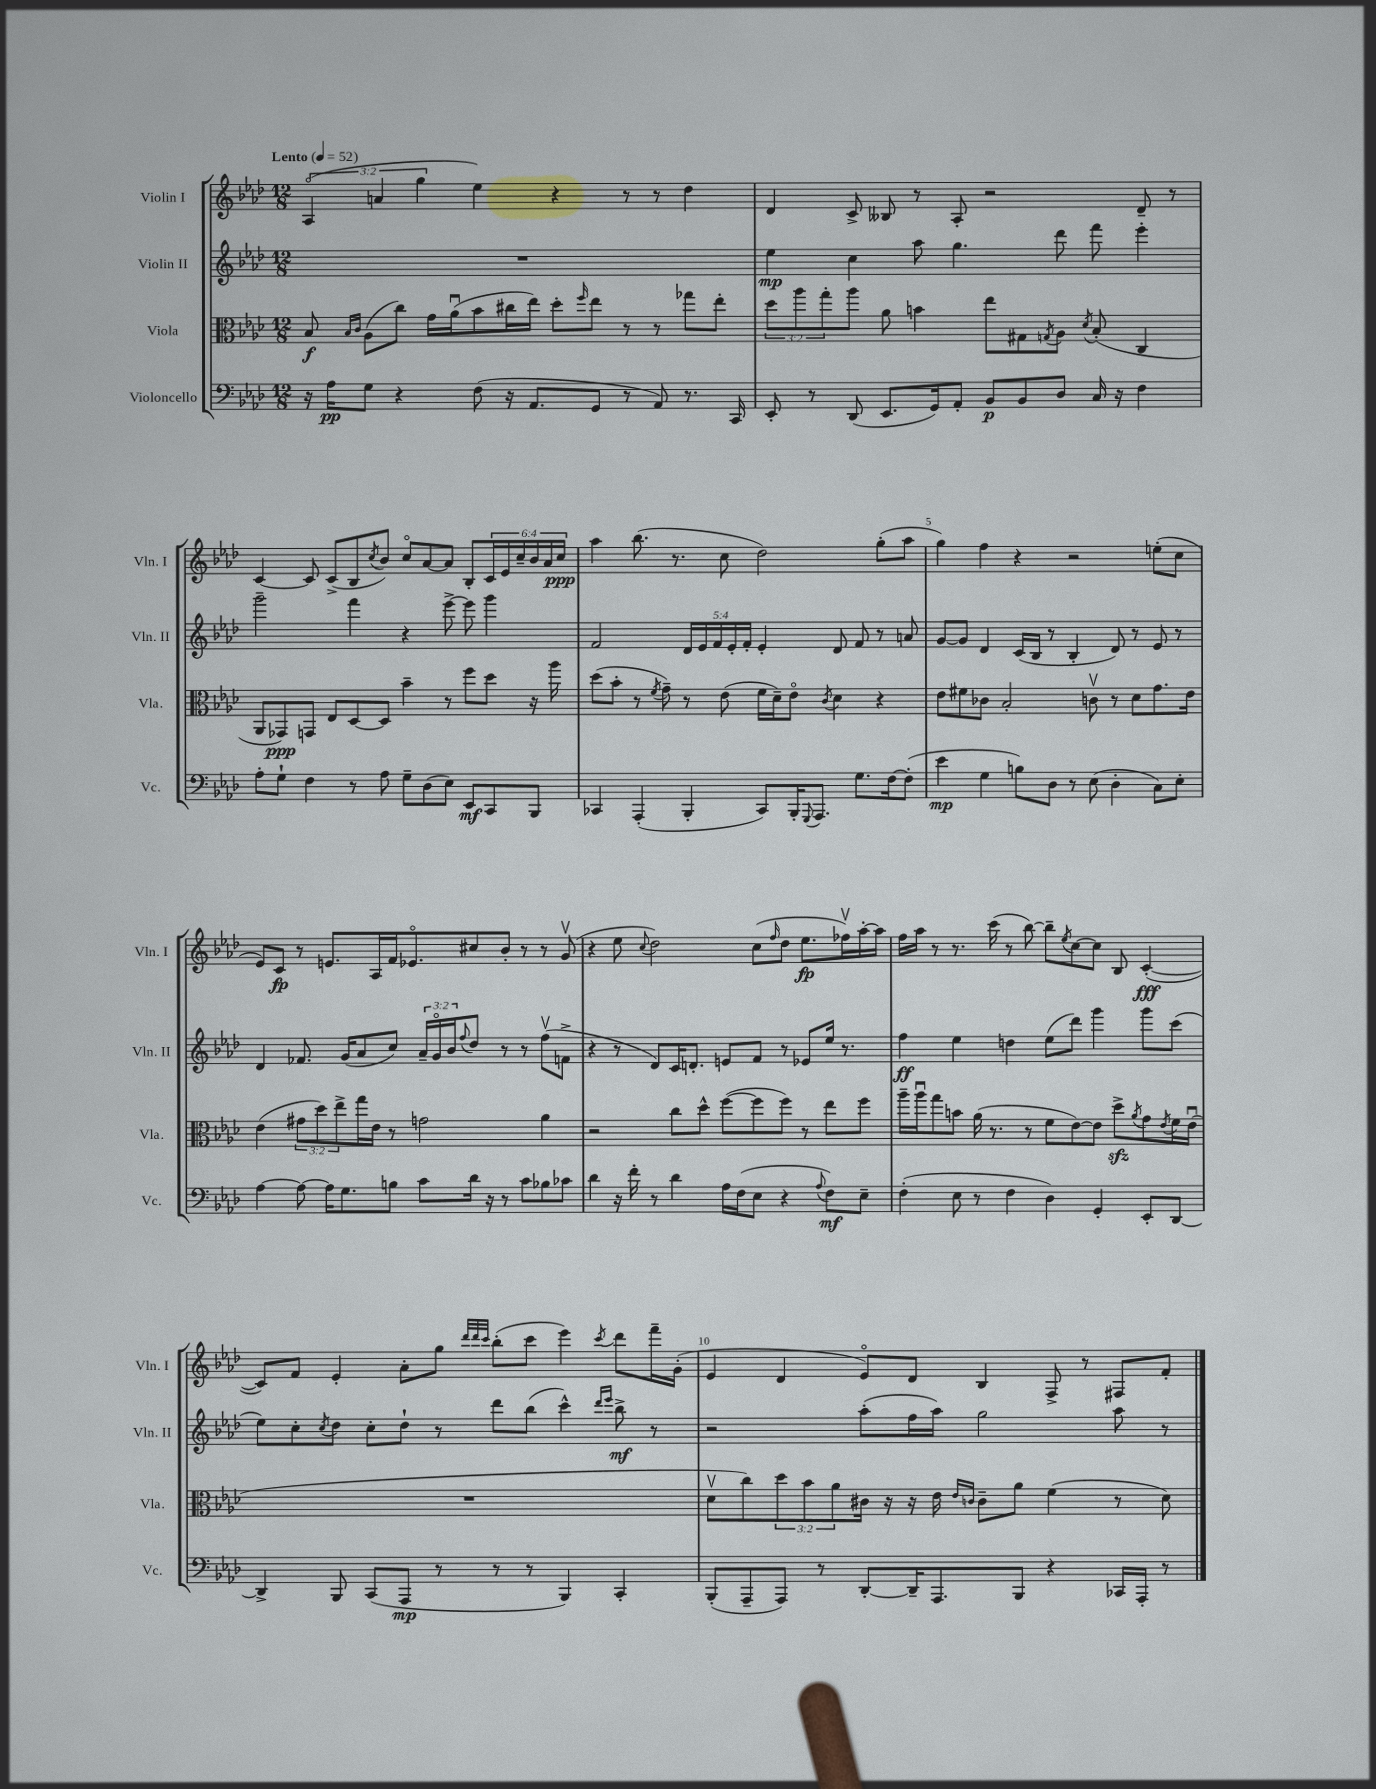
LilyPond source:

<<
\new StaffGroup <<
\new Staff = "s0" \with { instrumentName = "Violin I" shortInstrumentName = "Vln. I" } {
    \clef treble \key aes \major \numericTimeSignature \time 12/8 \override Staff.TupletNumber.text = #tuplet-number::calc-fraction-text \tempo "Lento" 4 = 52
    \tuplet 3/2 { aes4\flageolet( a'4 g''4 } ees''4) r4 r8 r8 des''4 |
    des'4 c'8-> beses8 r8 aes8-. r2 des'8-- r8 |
    c'4~ c'8 c'8->( bes8 \acciaccatura { c''8 } bes'8) c''8\flageolet aes'8~ aes'8 bes8-. \tuplet 6/4 { c'16 ees'16 c''16-- bes'16 aes'16 c''16\ppp } |
    aes''4 bes''8.( r8. c''8 des''2) g''8-.( aes''8 |
    g''4) f''4 r4 r2 e''8-.( c''8 |
    ees'8) c'8\fp r8 e'8. aes16 f'16 ees'8.\flageolet cis''8 bes'8-. r8 r8 g'8\upbow( |
    r4 ees''8 \appoggiatura { c''8 } des''2) c''8( \grace { f''16 } des''8 ees''8.\fp fes''16\upbow) aes''16~-. aes''16 |
    f''16 aes''16 r8 r8. c'''16( r8 bes''8~) bes''8-- \acciaccatura { ees''8 } c''8~ c''8 bes8 c'4~-.\fff( |
    c'8) f'8 ees'4-. aes'8-. g''8 \grace { des'''32 des'''32 c'''32 } bes''8-.( c'''8 ees'''4) \acciaccatura { c'''8 } des'''8 f'''16-- g'16-.( |
    ees'4 des'4 ees'8\flageolet) des'8 bes4 f8-> r8 fis8 f'8-. \bar "|." |
}
\new Staff = "s1" \with { instrumentName = "Violin II" shortInstrumentName = "Vln. II" } {
    \clef treble \key aes \major \numericTimeSignature \time 12/8 \override Staff.TupletNumber.text = #tuplet-number::calc-fraction-text
    R1. |
    ees''4\mp c''4 aes''8 g''4. des'''8 f'''8 ees'''4-. |
    g'''2-- f'''4 r4 ees'''8~-> ees'''8 g'''4 |
    f'2 \tuplet 5/4 { des'16 ees'16 f'16 ees'16-. f'16-. } ees'4-. des'8 f'8 r8 a'8 |
    g'8~ g'8 des'4 c'16( bes16 r8 bes4-. des'8) r8 ees'8 r8 |
    des'4 fes'8. g'16( aes'8 c''8) \tuplet 3/2 { aes'16-- g'16\flageolet bes'16 } \appoggiatura { f''8 } des''8 r8 r8 f''8\upbow( f'8-> |
    r4 r8 des'8) c'16 d'8.-. e'8 f'8 r8 ees'8 ees''16 r8. |
    f''4\ff ees''4 d''4 ees''8( des'''8) g'''4 g'''8 c'''8( |
    ees''8) c''8-. \acciaccatura { c''8 } des''8 c''8-. des''8-! r8 des'''8 bes''8( c'''4-^) \grace { des'''16 ees'''16 } bes''8->\mf r8 |
    r2 aes''8-.( f''16 aes''16) g''2 aes''8 r8 \bar "|." |
}
\new Staff = "s2" \with { instrumentName = "Viola" shortInstrumentName = "Vla." } {
    \clef alto \key aes \major \numericTimeSignature \time 12/8 \override Staff.TupletNumber.text = #tuplet-number::calc-fraction-text
    bes8\f \grace { bes16 c'16 } aes8( c''8) g'16 aes'16\downbow( bes'8 cis''16 ees''16) des''8-. \grace { f''16 } ees''8 r8 r8 ges''8 ees''8-. |
    \tuplet 3/2 { des''8 aes''8 g''8-. } aes''8 aes'8 b'4 ees''8 gis8 \acciaccatura { g8 } aes8 \acciaccatura { des'8 } bes8-.( c4 |
    aes,8 ges,8\ppp) g,8 ees8 des8~ des8 bes'4-- r8 f''8 des''8 r16 aes''16 |
    des''8( bes'8-. r8 \acciaccatura { f'8 } g'8--) r8 ees'8( f'16 des'16--) ees'8\flageolet \acciaccatura { c'8 } des'4 r4 |
    ees'8 fis'8 ces'8 bes2-. c'8\upbow r8 des'8 g'8. ees'16 |
    ees'4( \tuplet 3/2 { gis'8 des''8) ees''8-> } g''16 ees'16 r8 g'2 aes'4 |
    r2 c''8 des''8-^ f''8~( f''8 f''8) r8 ees''8 f''8 |
    aes''16-- aes''16\downbow g''8 b'8 aes'16( r8. r8 f'8 ees'8~) ees'8 des''8->\sfz \acciaccatura { aes'8 } g'8 \acciaccatura { ees'8 } f'16 ees'16\downbow( |
    R1. |
    des'8\upbow c''8) \tuplet 3/2 { des''8 bes'8 aes'8 } cis'16 r16 r16 ees'16 \grace { ees'16 c'16 } c'8-- aes'8 f'4( r8 des'8) \bar "|." |
}
\new Staff = "s3" \with { instrumentName = "Violoncello" shortInstrumentName = "Vc." } {
    \clef bass \key aes \major \numericTimeSignature \time 12/8
    r16 aes16\pp g8 r4 f8( r16 aes,8. g,8 r8 aes,8) r8. c,16 |
    ees,8-. r8 des,8( ees,8. g,16) aes,8-. bes,8\p bes,8 des8 c16 r16 f4 |
    aes8-. g8-! f4 r8 aes8 g8-- des8( ees8) ees,8\mf c,8 bes,,8 |
    ces,4 aes,,4-.( bes,,4-. ces,8) bes,,16-. \appoggiatura { g,,8 } aes,,8. g8. f16~ f8-.( |
    ees'4\mp g4 b8) des8 r8 ees8( des4-. c8) ees8-. |
    aes4~ aes8~ aes16 g8. b8 c'8 des'16 r16 r8 c'8 bes8 ces'8 |
    des'4 r16 f'16-. r8 des'4 aes16 f16( ees8 r4 \appoggiatura { aes8 } f8\mf) ees8-- |
    f4-.( ees8 r8 f4 des4) g,4-. ees,8-. des,8~ |
    des,4-> bes,,8 c,8( aes,,8\mp r8 r8 r8 bes,,4) c,4-. |
    bes,,8-.( aes,,8-- aes,,8) r8 des,8~-. des,16-- aes,,8. bes,,8 r4 ces,16 aes,,16-. r8 \bar "|." |
}
>>
>>
\layout { \context { \Score \override BarNumber.break-visibility = ##(#f #t #t) barNumberVisibility = #(every-nth-bar-number-visible 5) } }
